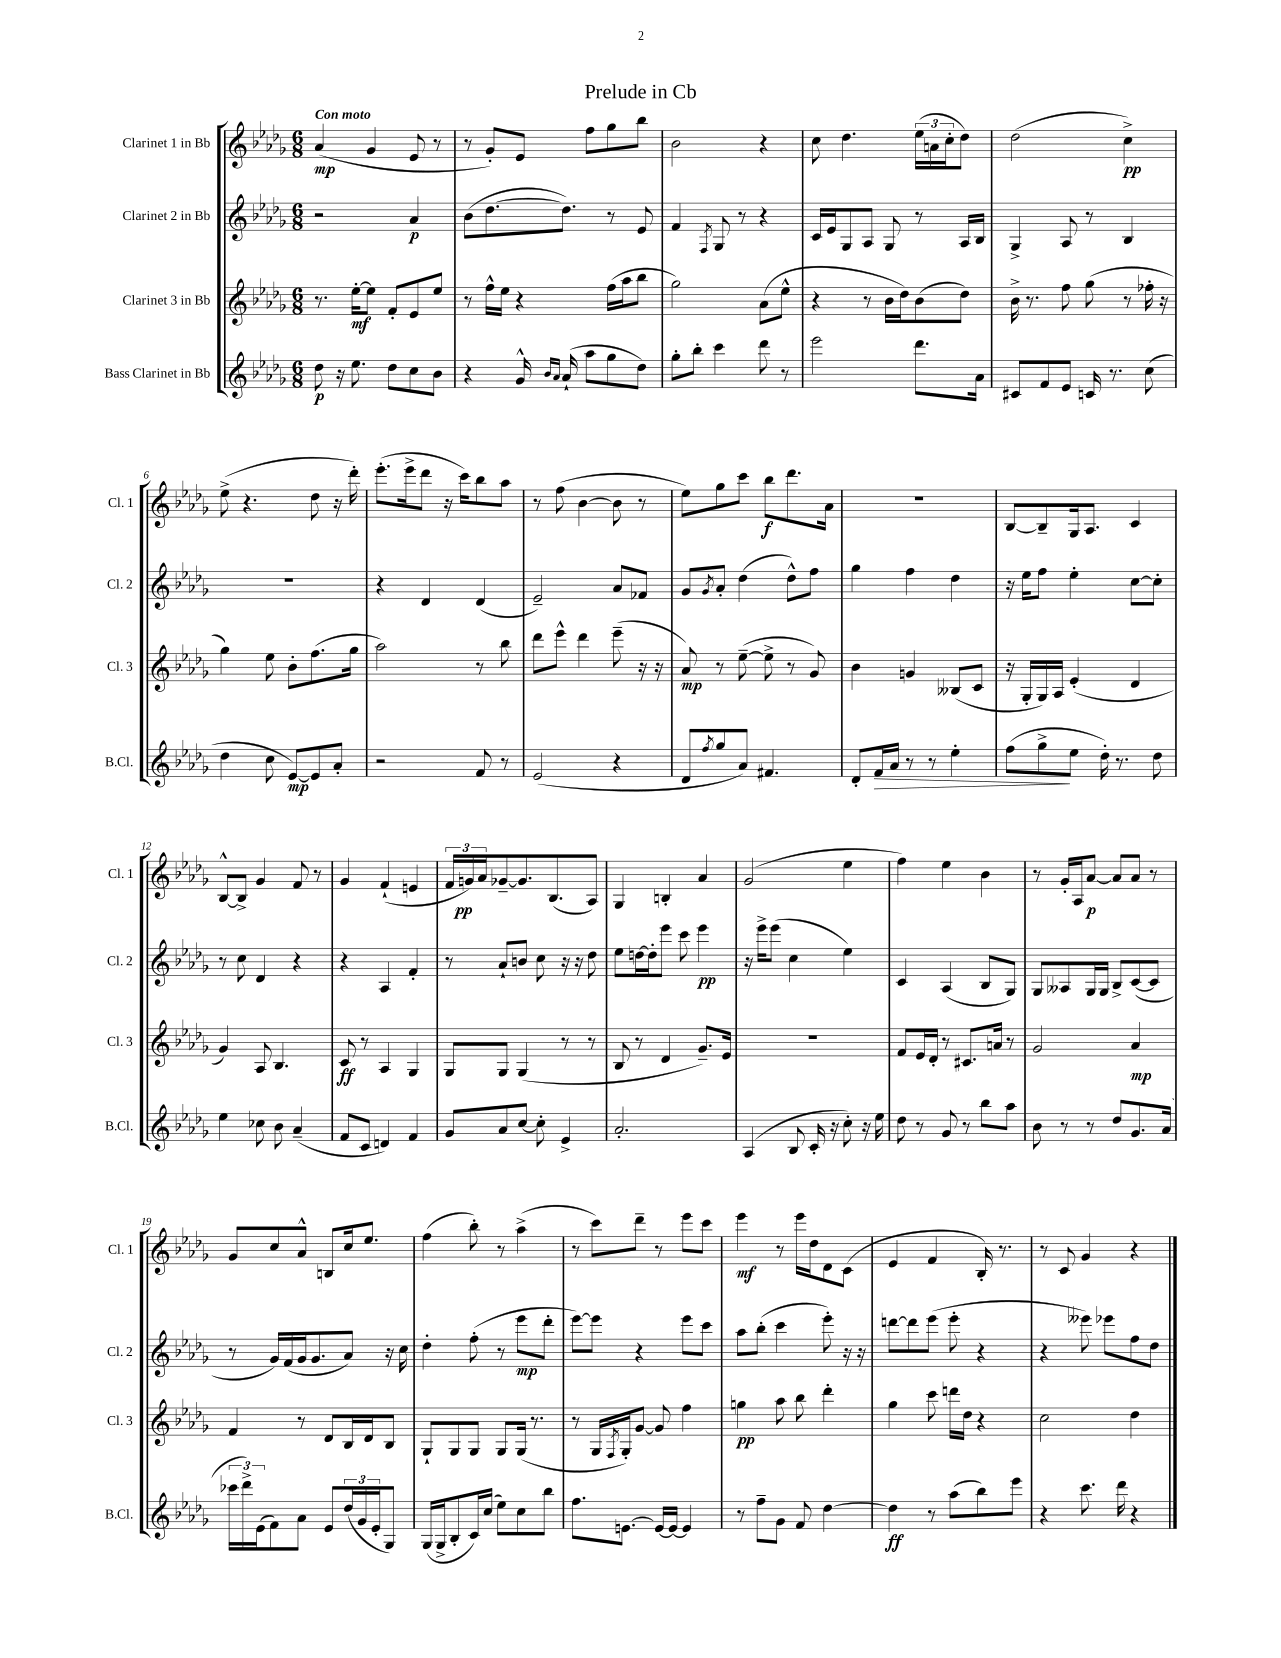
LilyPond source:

\header { title = "Prelude in Cb" }
<<
\new StaffGroup <<
\new Staff = "s0" \with { instrumentName = "Clarinet 1 in Bb" shortInstrumentName = "Cl. 1" } {
    \clef treble \key des \major \numericTimeSignature \time 6/8 \tempo "Con moto"
    aes'4\mp( ges'4 ees'8 r8 |
    r8 ges'8-.) ees'8 f''8 ges''8 bes''8 |
    bes'2 r4 |
    c''8 des''4. \tuplet 3/2 { ees''16( a'16 c''16-. } des''8) |
    des''2( c''4->\pp) |
    ees''8->( r4. des''8 r16 des'''16-.) |
    ees'''8.-.( ees'''16-> des'''8 r16 c'''16) bes''8 aes''8 |
    r8 f''8( bes'4~ bes'8 r8 |
    ees''8) ges''8 c'''8 bes''8\f des'''8. aes'16 |
    R2. |
    bes8~ bes8-- ges16 aes8. c'4 |
    bes8~-^ bes8-> ges'4 f'8 r8 |
    ges'4 f'4-!( e'4 |
    \tuplet 3/2 { f'16 g'16\pp) aes'16 } ges'8~-- ges'8. bes8.( aes8) |
    ges4 b4-. aes'4 |
    ges'2( ees''4 |
    f''4) ees''4 bes'4 |
    r8 ges'16-. aes16 aes'8~\p aes'8 aes'8 r8 |
    ges'8 c''8 aes'8-^ b8 c''16 ees''8. |
    f''4( bes''8-.) r8 aes''4->( |
    r8 c'''8) des'''8-- r8 ees'''8 c'''8 |
    ees'''4\mf r8 ees'''16 des''16 des'8 c'8( |
    ees'4 f'4 bes16-.) r8. |
    r8 c'8 ges'4 r4 \bar "|." |
}
\new Staff = "s1" \with { instrumentName = "Clarinet 2 in Bb" shortInstrumentName = "Cl. 2" } {
    \clef treble \key des \major \numericTimeSignature \time 6/8
    r2 aes'4\p |
    bes'8( des''8.~ des''8.) r8 ees'8 |
    f'4 \acciaccatura { f8 } ges8 r8 r4 |
    c'16 ees'16 ges8 aes8 ges8 r8 aes16 bes16 |
    ges4-> aes8 r8 bes4 |
    R2. |
    r4 des'4 des'4( |
    ees'2--) aes'8 fes'8 |
    ges'8 \acciaccatura { ges'8 } aes'8-. des''4( des''8-^) f''8 |
    ges''4 f''4 des''4 |
    r16 ees''16 f''8 ees''4-. c''8~ c''8-. |
    r8 c''8 des'4 r4 |
    r4 aes4 f'4-. |
    r8 aes'8-! b'8 c''8 r16 r16 des''8 |
    ees''8 d''16~ d''16-. ees'''8 c'''8 ees'''4\pp |
    r16 ees'''16-> ees'''8( c''4 ees''4) |
    c'4 aes4( bes8 ges8) |
    ges8 aeses8 ges16 ges16 bes8-> c'8~( c'8 |
    r8 ges'16) f'16( ges'16 ges'8. aes'8) r16 c''16 |
    des''4-. f''8-.( r8 ees'''8\mp des'''8-. |
    ees'''8~) ees'''8 r4 ees'''8 c'''8 |
    aes''8 bes''8-.( c'''4 ees'''8-.) r16 r16 |
    d'''8~ d'''8 ees'''8( ees'''8-. r4 |
    r4 eeses'''8) ees'''8 f''8 des''8 \bar "|." |
}
\new Staff = "s2" \with { instrumentName = "Clarinet 3 in Bb" shortInstrumentName = "Cl. 3" } {
    \clef treble \key des \major \numericTimeSignature \time 6/8
    r8. ees''16~-.\mf ees''8 f'8-. ees'8 ees''8 |
    r8 f''16-^ ees''16 r4 f''16( aes''16 bes''8 |
    ges''2) aes'8( ees''8-^ |
    r4 r8 bes'16 des''16) bes'8( des''8) |
    bes'16-> r8. f''8 ges''8( r8 fes''16-. r16 |
    ges''4) ees''8 bes'8-. f''8.( ges''16 |
    aes''2) r8 bes''8 |
    des'''8 ees'''8-^ des'''4 ees'''8--( r16 r16 |
    aes'8\mp) r8 ees''8~--( ees''8-> r8 ges'8) |
    bes'4 g'4 beses8( c'8 |
    r16 ges16-. ges16) aes16 ees'4-.( des'4 |
    ges'4) aes8 bes4. |
    c'8\ff r8 aes4 ges4 |
    ges8 ges8 ges4( r8 r8 |
    bes8 r8 des'4 ges'8.--) ees'16 |
    R2. |
    f'8 ees'16 des'16-. r8 cis'8. a'16 r8 |
    ges'2 aes'4\mp |
    f'4 r8 des'8 bes16 des'16 bes8 |
    ges8-! ges8 ges8 ges8 ges16( r8. |
    r8 ges16 \acciaccatura { f8 } ges16-.) ges'8~ ges'8 f''4 |
    g''4\pp aes''8 bes''8 des'''4-. |
    ges''4 c'''8 d'''16 des''16 r4 |
    c''2 des''4 \bar "|." |
}
\new Staff = "s3" \with { instrumentName = "Bass Clarinet in Bb" shortInstrumentName = "B.Cl." } {
    \clef treble \key des \major \numericTimeSignature \time 6/8
    des''8\p r16 ees''8. des''8 c''8 bes'8 |
    r4 ges'16-^ \grace { bes'16 aes'16 } aes'16-!( aes''8 ges''8 des''8) |
    ges''8-. bes''8-. c'''4 des'''8 r8 |
    ees'''2 des'''8. aes'16 |
    cis'8 f'8 ees'8 c'16 r8. c''8( |
    des''4 c''8 ees'8~\mp) ees'8 aes'8-. |
    r2 f'8 r8 |
    ees'2( r4 |
    des'8 \acciaccatura { f''8 } ges''8 aes'8) fis'4. |
    des'8-. f'16\> aes'16 r8 r8 ees''4-. |
    f''8( ges''8->\! ees''8 des''16-.) r8. des''8 |
    ees''4 ces''8 bes'8 aes'4--( |
    f'8 c'8 d'4) f'4 |
    ges'8 aes'8 c''8~ c''8-. ees'4-> |
    aes'2.-. |
    aes4( bes8 c'16-. r16 c''8-.) r16 ees''16 |
    des''8 r8 ges'8 r8 bes''8 aes''8 |
    bes'8 r8 r8 des''8 ges'8. aes'16( |
    \tuplet 3/2 { ces'''16 des'''16->) ees'16( } f'8) aes'8 ees'8 \tuplet 3/2 { des''16( ges'16 ees'16-. } ges8) |
    ges16( ges16-> bes8-. c'16) c''16( ees''8) c''8 bes''8 |
    f''8. e'8.~ e'16~ e'16~ e'4 |
    r8 f''8-- ges'8 f'8 des''4~ |
    des''4\ff r8 aes''8( bes''8) ees'''8 |
    r4 c'''8. des'''16 r4 \bar "|." |
}
>>
>>
